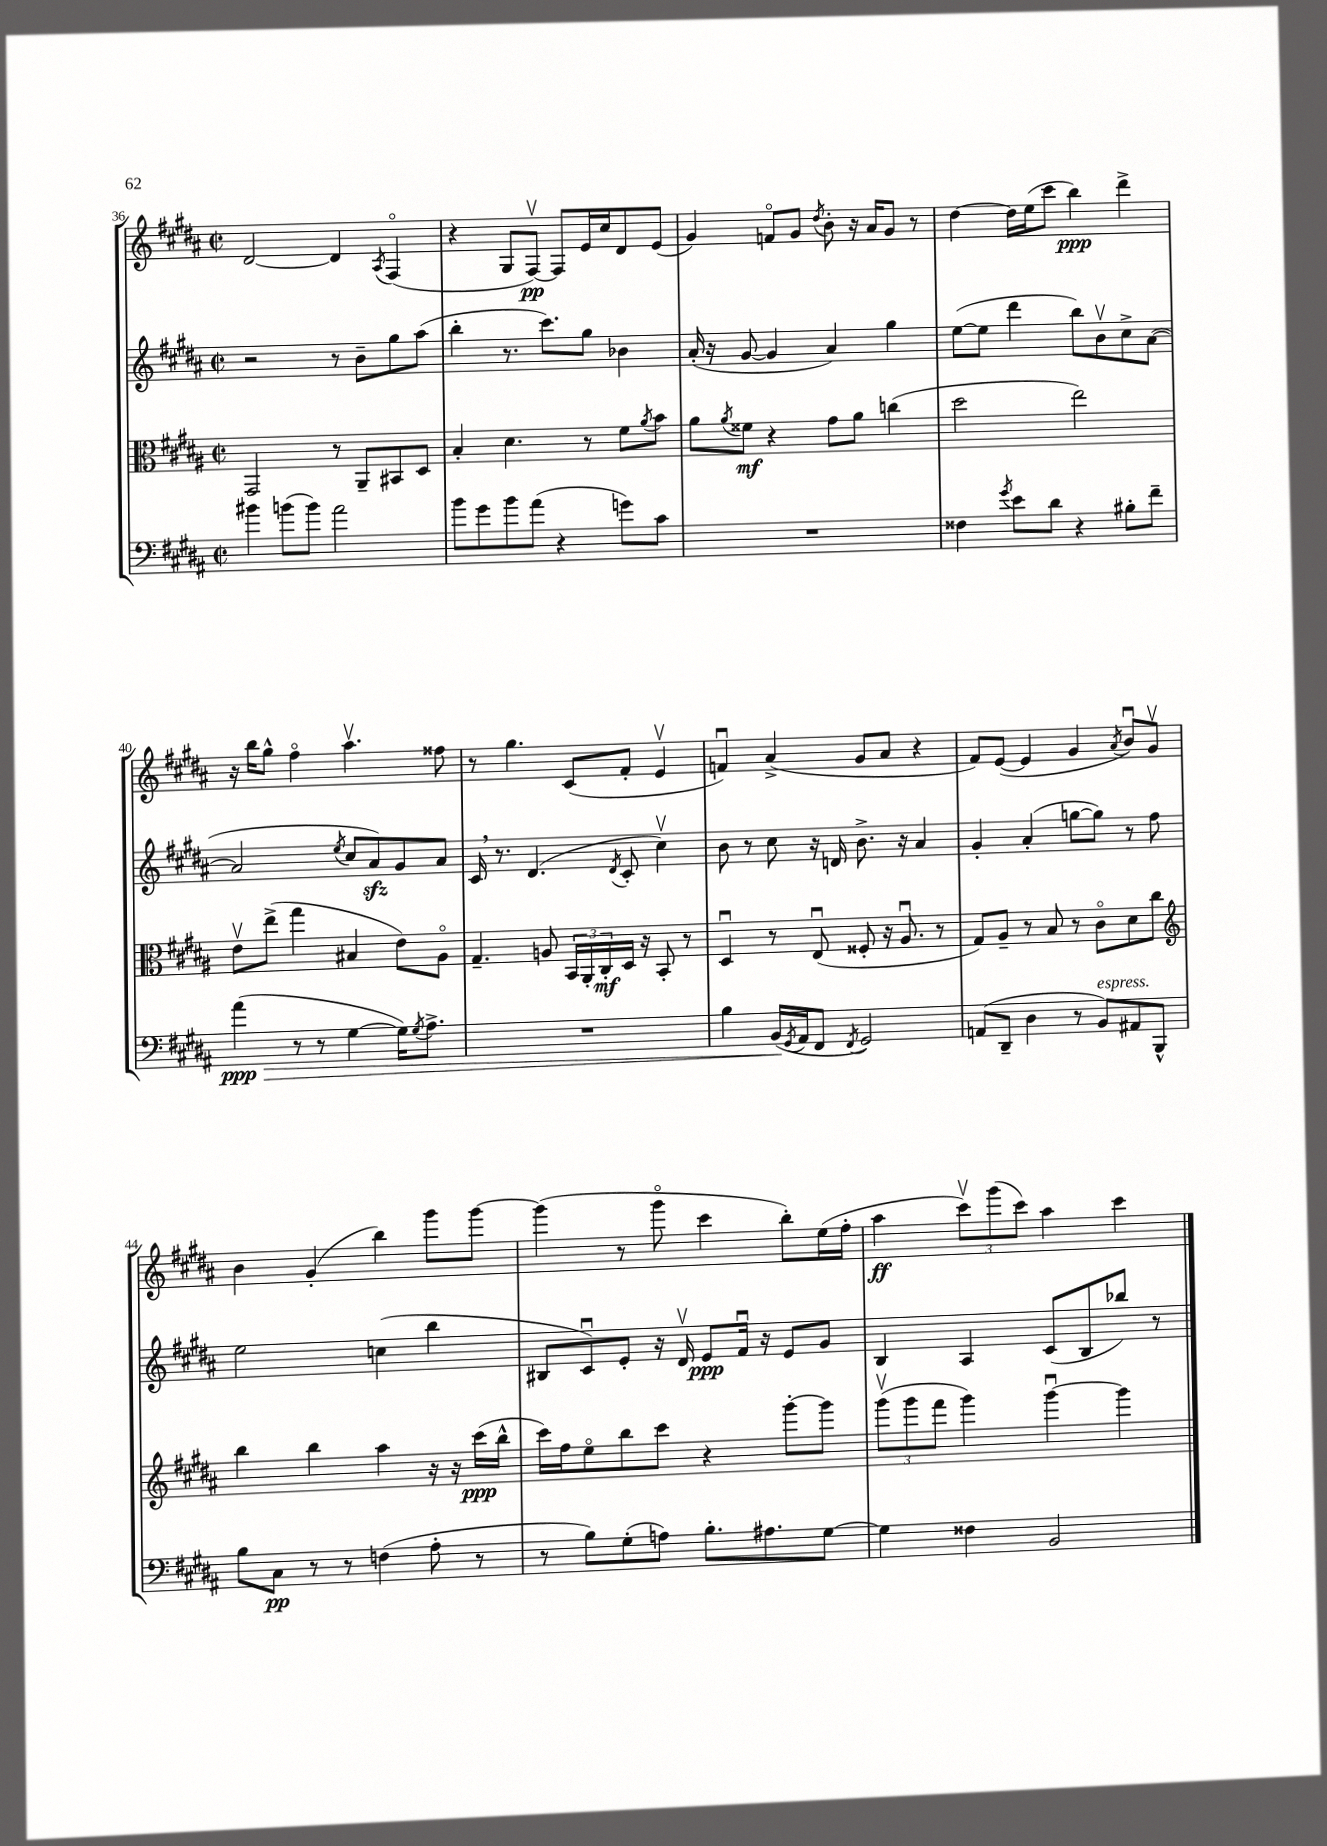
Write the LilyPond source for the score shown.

<<
\new StaffGroup <<
\new Staff = "s0" {
    \clef treble \key b \major \defaultTimeSignature \time 2/2
    dis'2~ dis'4 \acciaccatura { ais8 } fis4\flageolet( |
    r4 gis8 fis8~\upbow\pp) fis8 e'16 cis''16 dis'8 e'8( |
    gis'4) f'8\flageolet gis'8 \acciaccatura { dis''8 } b'8-. r16 ais'16 gis'8 r8 |
    dis''4~ dis''16 e''16( cis'''8 b''4\ppp) dis'''4-> |
    r16 b''16 gis''8-^ fis''4\flageolet ais''4.\upbow fisis''8 |
    r8 gis''4. cis'8( fis'8-. e'4\upbow |
    f'4\downbow) ais'4->( gis'8 ais'8 r4 |
    fis'8) e'8~( e'4 gis'4 \acciaccatura { ais'8 } b'8\downbow) gis'8\upbow |
    b'4 gis'4-.( b''4) gis'''8 gis'''8~ |
    gis'''4( r8 gis'''8\flageolet cis'''4 b''8-.) e''16( fis''16-. |
    ais''4\ff \tuplet 3/2 { cis'''8\upbow) gis'''8( cis'''8) } ais''4 cis'''4 \bar "|." |
}
\new Staff = "s1" {
    \clef treble \key b \major \defaultTimeSignature \time 2/2
    r2 r8 b'8-- gis''8 ais''8( |
    b''4-. r8. cis'''8.) gis''8 bes'4 |
    ais'16-.( r16 gis'8~ gis'4 ais'4) gis''4 |
    e''8~( e''8 dis'''4 b''8) b'8\upbow cis''8-> ais'8~( |
    ais'2 \acciaccatura { e''8 } cis''8 ais'8\sfz) gis'8 ais'8 |
    cis'16 \breathe r8. dis'4.( \acciaccatura { dis'8 } cis'8-. cis''4\upbow) |
    b'8 r8 cis''8 r16 d'16 b'8.-> r16 ais'4 |
    gis'4-. ais'4-.( g''8~ g''8) r8 fis''8 |
    e''2 c''4( b''4 |
    bis8 cis'8\downbow) e'8-. r16 dis'16\upbow e'8\ppp fis'16\downbow r16 e'8 gis'8 |
    b4 ais4 cis'8( b8 bes''8) r8 \bar "|." |
}
\new Staff = "s2" {
    \clef alto \key b \major \defaultTimeSignature \time 2/2
    gis,2 r8 ais,8-- bis,8 dis8 |
    b4-. dis'4. r8 fis'8 \acciaccatura { ais'8 } b'8 |
    ais'8 \acciaccatura { ais'8 } fisis'8\mf r4 gis'8 ais'8 c''4( |
    dis''2 e''2) |
    e'8\upbow e''8->( gis''4 bis4 e'8) ais8\flageolet |
    gis4.-- a8 \tuplet 3/2 { b,16 ais,16-. cis16-.\mf } dis16 r16 b,8-. r8 |
    dis4\downbow r8 e8\downbow( fisis8-. r16 ais8.\downbow r8 |
    gis8) ais8-- r8 b8 r8 cis'8\flageolet dis'8 cis''8 |
    \clef treble b''4 b''4 ais''4 r16 r16 cis'''16\ppp( b''16-^ |
    cis'''16) fis''16 e''8\flageolet b''8 cis'''8 r4 gis'''8~-. gis'''8 |
    \tuplet 3/2 { gis'''8\upbow( gis'''8 fis'''8 } gis'''4) gis'''4~\downbow gis'''4 \bar "|." |
}
\new Staff = "s3" {
    \clef bass \key b \major \defaultTimeSignature \time 2/2
    bis'4 b'8( b'8) ais'2 |
    b'8 gis'8 b'8 ais'8( r4 g'8) cis'8 |
    R1 |
    fisis4 \acciaccatura { gis'8 } e'8 dis'8 r4 bis8-. fis'8-- |
    ais'4\ppp\>( r8 r8 gis4~ gis16) \acciaccatura { gis8 } ais8.-> |
    R1 |
    b4 b,16\!( \acciaccatura { gis,8 } ais,16 fis,8 \acciaccatura { fis,8 } gis,2) |
    a,8( dis,8-- dis4 r8 b,8^\markup { \italic "espress." }) ais,8 b,,8-^ |
    b8 cis8\pp r8 r8 f4( ais8-. r8 |
    r8 b8) gis8-.( a8) b8.-. ais8. gis8~ |
    gis4 fisis4 b,2 \bar "|." |
}
>>
>>
\layout { \context { \Score currentBarNumber = #36 } }
